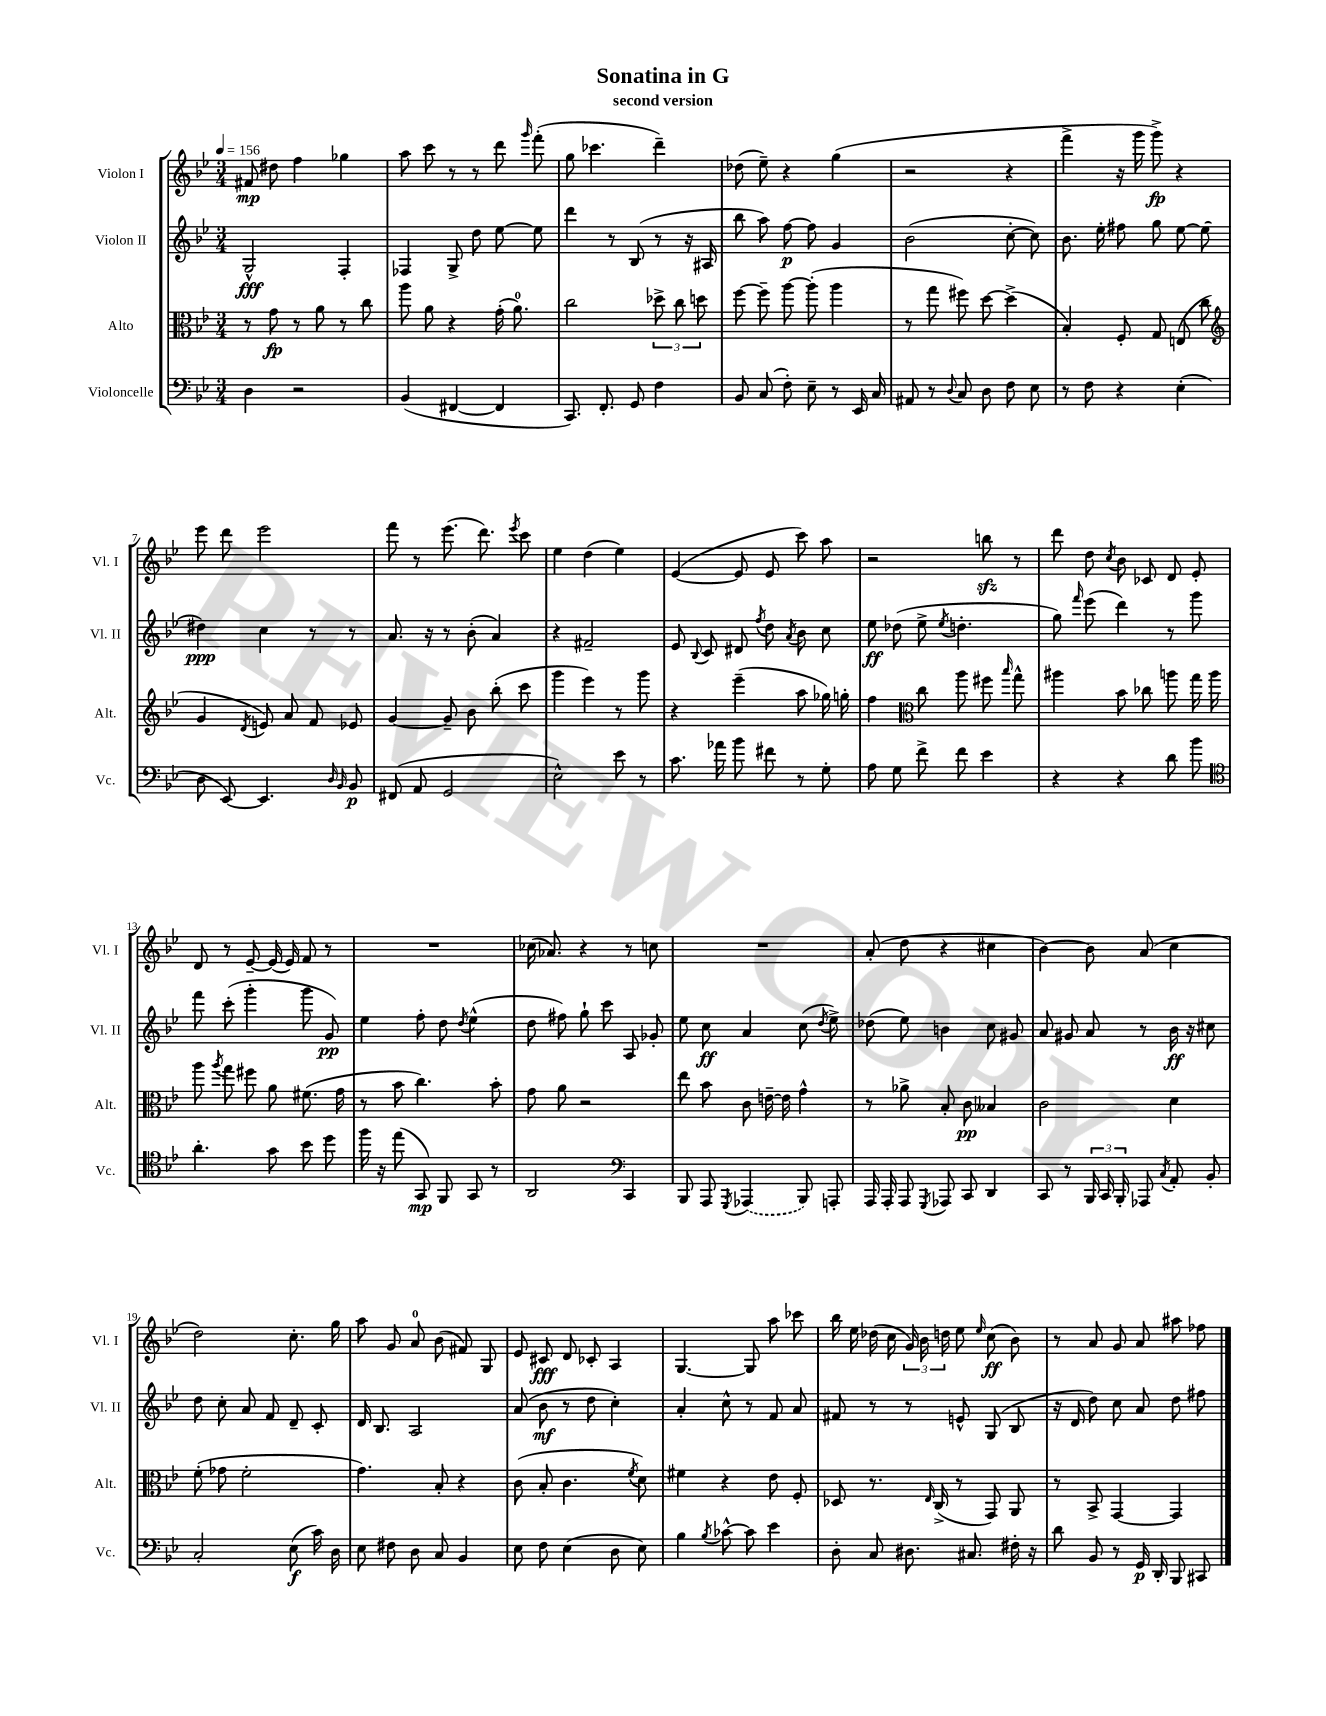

**kern	**dynam	**kern	**dynam	**kern	**dynam	**kern	**dynam
*part4	*part4	*part3	*part3	*part2	*part2	*part1	*part1
*staff4	*staff4	*staff3	*staff3	*staff2	*staff2	*staff1	*staff1
*I"Violoncelle	*	*I"Alto	*	*I"Violon II	*	*I"Violon I	*
*I'Vc.	*	*I'Alt.	*	*I'Vl. II	*	*I'Vl. I	*
*clefF4	*	*clefC3	*	*clefG2	*	*clefG2	*
*k[b-e-]	*	*k[b-e-]	*	*k[b-e-]	*	*k[b-e-]	*
*M3/4	*	*M3/4	*	*M3/4	*	*M3/4	*
*MM156	*	*MM156	*	*MM156	*	*MM156	*
=1	=1	=1	=1	=1	=1	=1	=1
4D\	.	8r	.	2G^^/	fff	8f#X/	mp
.	.	8g\	fp	.	.	8dd#X\	.
2r	.	8r	.	.	.	4ff\	.
.	.	8a\	.	.	.	.	.
.	.	8r	.	4F'/	.	4gg-X\	.
.	.	8cc\	.	.	.	.	.
=2	=2	=2	=2	=2	=2	=2	=2
(4BB-/	.	8aa\	.	4F-X/	.	8aa\	.
.	.	8a\	.	.	.	8ccc\	.
[4FF#X/	.	4r	.	8G^/	.	8r	.
.	.	.	.	8dd\	.	8r	.
4FF#/]	.	(16g'\	.	[8ee-\	.	8ddd\	.
.	.	8.a\)	.	.	.	.	.
.	.	.	.	.	.	16qqggg/	.
.	.	.	.	8ee-\]	.	(8fff'\	.
=3	=3	=3	=3	=3	=3	=3	=3
8.CC/)	.	2cc\	.	4ddd\	.	8gg\	.
.	.	.	.	.	.	4.ccc-X\	.
8.FF'/	.	.	.	.	.	.	.
.	.	.	.	8r	.	.	.
8GG/	.	.	.	(8B-/	.	.	.
4F\	.	12dd-X^\	.	8r	.	4ddd~\)	.
.	.	12cc\	.	.	.	.	.
.	.	.	.	16r	.	.	.
.	.	12ddn\	.	.	.	.	.
.	.	.	.	16A#X/	.	.	.
=4	=4	=4	=4	=4	=4	=4	=4
8BB-/	.	[8ff\	.	8bb-\	.	(8dd-X\	.
(8C/	.	8ff~\]	.	8aa\)	.	8ee-~\)	.
8F'\)	.	[8aa\	.	[8ff\	p	4r	.
8E-~\	.	(8aa'\]	.	8ff\]	.	.	.
8r	.	4aa\	.	4g/	.	(4gg\	.
16EE-/	.	.	.	.	.	.	.
16C/	.	.	.	.	.	.	.
=5	=5	=5	=5	=5	=5	=5	=5
8AA#X/	.	8r	.	(2b-\	.	2r	.
8r	.	8gg\	.	.	.	.	.
8qqD/	.	.	.	.	.	.	.
8C/	.	8ff#X\)	.	.	.	.	.
8D\	.	[8dd\	.	.	.	.	.
8F\	.	(4dd^\]	.	[8cc'\	.	4r	.
8E-\	.	.	.	8cc\])	.	.	.
=6	=6	=6	=6	=6	=6	=6	=6
8r	.	4B-'/)	.	8.b-\	.	4fff^\	.
8F\	.	.	.	.	.	.	.
.	.	.	.	16ee-'\	.	.	.
4r	.	8F'/	.	8ff#X\	.	16r	.
.	.	.	.	.	.	16ggg\	.
.	.	8G/	.	8gg\	.	8ggg^\)	fp
(4E-'\	.	(8En/	.	[8ee-\	.	4r	.
.	.	8cc\	.	(8ee-\]	.	.	.
!!LO:LB:g=z
=7	=7	=7	=7	=7	=7	=7	=7
*	*	*clefG2	*	*	*	*	*
8D\	.	4g/	.	4dd#X\)	ppp	8eee-\	.
[8EE-/)	.	.	.	.	.	8ddd\	.
.	.	8qd/	.	.	.	.	.
4.EE-/]	.	8en/)	.	4cc\	.	2eee-\	.
.	.	8a/	.	.	.	.	.
.	.	8f/	.	8r	.	.	.
16qqD/	.	.	.	.	.	.	.
16qqBB-/	.	.	.	.	.	.	.
8BB-/	p	8e-X/	.	8r	.	.	.
=8	=8	=8	=8	=8	=8	=8	=8
(8FF#X/	.	[4g/	.	8.a/	.	8fff\	.
8AA/	.	.	.	.	.	8r	.
.	.	.	.	16r	.	.	.
2GG/	.	8g~/]	.	8r	.	(8.eee-\	.
.	.	8b-\	.	(8b-'\	.	.	.
.	.	.	.	.	.	8.ddd\)	.
.	.	(8bb-'\	.	4a/)	.	.	.
.	.	.	.	.	.	8qeee-/	.
.	.	8ccc\	.	.	.	8ccc\	.
=9	=9	=9	=9	=9	=9	=9	=9
2E-^^\)	.	4ggg\	.	4r	.	4ee-\	.
.	.	4eee-\)	.	2f#X~/	.	(4dd\	.
8e-\	.	8r	.	.	.	4ee-\)	.
8r	.	8ggg\	.	.	.	.	.
=10	=10	=10	=10	=10	=10	=10	=10
8.c\	.	4r	.	8e-/	.	([4e-/	.
.	.	.	.	8qqB-/	.	.	.
.	.	.	.	8c/	.	.	.
16a-X\	.	.	.	.	.	.	.
8b-\	.	(4eee-~\	.	8d#X/	.	8e-/]	.
.	.	.	.	8qff/	.	.	.
8f#X\	.	.	.	8dd\	.	8e-/	.
.	.	.	.	8qa/	.	.	.
8r	.	8aa\	.	8b-\	.	8ccc\)	.
8G'\	.	16gg-X\)	.	8cc\	.	8aa\	.
.	.	16ggn'\	.	.	.	.	.
=11	=11	=11	=11	=11	=11	=11	=11
8A\	.	4ff\	.	8ee-\	ff	2r	.
8G\	.	.	.	(8dd-X\	.	.	.
*	*	*clefC3	*	*	*	*	*
8f^\	.	8cc\	.	8ee-^\	.	.	.
.	.	.	.	8qee-/	.	.	.
8f\	.	8aa\	.	4.ddn'\	.	.	.
4e-\	.	8ff#X\	.	.	.	8bbnzz\	.
.	.	16qqbb-/	.	.	.	.	.
.	.	8gg^^\	.	.	.	8r	.
=12	=12	=12	=12	=12	=12	=12	=12
4r	.	4aa#X\	.	8gg\)	.	8ddd\	.
.	.	.	.	16qqfff/	.	.	.
.	.	.	.	(8eee-\	.	8dd\	.
.	.	.	.	.	.	8qcc/	.
4r	.	8b-\	.	4ddd\)	.	8b-\	.
.	.	8cc-X\	.	.	.	8c-X/	.
8d\	.	8aan\	.	8r	.	8d/	.
8b-\	.	16gg\	.	8ggg\	.	8e-'/	.
.	.	16aa\	.	.	.	.	.
!!LO:LB:g=z
=13	=13	=13	=13	=13	=13	=13	=13
*clefC4	*	*	*	*	*	*	*
4.a'\	.	8aa\	.	8fff\	.	8d/	.
.	.	8qaa/	.	.	.	.	.
.	.	8gg\	.	(8ccc'\	.	8r	.
.	.	8ff#X\	.	4ggg'\	.	[8e-~/	.
8g\	.	8a\	.	.	.	(16e-/]	.
.	.	.	.	.	.	16e-/)	.
8b-\	.	(8.f#X\	.	8ggg\	.	8f/	.
8dd\	.	.	.	8g/)	pp	8r	.
.	.	16g\	.	.	.	.	.
=14	=14	=14	=14	=14	=14	=14	=14
16ff\	.	8r	.	4ee-\	.	2.r	.
16r	.	.	.	.	.	.	.
(8ee-\	.	8b-\	.	.	.	.	.
8GG/)	mp	4.cc\)	.	8ff'\	.	.	.
8FF/	.	.	.	8dd\	.	.	.
.	.	.	.	8qdd/	.	.	.
8GG/	.	.	.	(4ee-^^\	.	.	.
8r	.	8b-'\	.	.	.	.	.
=15	=15	=15	=15	=15	=15	=15	=15
2AA/	.	8g\	.	8dd\	.	(16cc-X\	.
.	.	.	.	.	.	8.a-X/)	.
.	.	8a\	.	8ff#X\)	.	.	.
.	.	2r	.	8gg`\	.	4r	.
.	.	.	.	8ccc\	.	.	.
*clefF4	*	*	*	*	*	*	*
4CC/	.	.	.	8A/	.	8r	.
.	.	.	.	8g-X'/	.	8ccn\	.
=16	=16	=16	=16	=16	=16	=16	=16
8BBB-/	.	8ee-\	.	8ee-\	.	2.r	.
8AAA/	.	8b-\	.	8cc\	ff	.	.
8qGGG/	.	.	.	.	.	.	.
(4AAA-X/	.	8c\	.	4a/	.	.	.
.	.	[16en~\	.	.	.	.	.
.	.	16e\]	.	.	.	.	.
8BBB-/)	.	4g^^\	.	(8cc\	.	.	.
.	.	.	.	8qdd/	.	.	.
8AAAn'/	.	.	.	8ee-^\)	.	.	.
=17	=17	=17	=17	=17	=17	=17	=17
16AAA/	.	8r	.	(8dd-X\	.	(8a'/	.
16AAA'/	.	.	.	.	.	.	.
8AAA/	.	8a-X^\	.	8ee-\)	.	8dd\	.
8qGGG/	.	.	.	.	.	.	.
8AAA-X/	.	8B-'/	.	4bn\	.	4r	.
8CC/	.	8c\	pp	.	.	.	.
4DD/	.	4B--X/	.	8cc\	.	4cc#X\	.
.	.	.	.	8g#X/	.	.	.
=18	=18	=18	=18	=18	=18	=18	=18
8CC/	.	2c\	.	8a/	.	[4b-\)	.
8r	.	.	.	8g#X/	.	.	.
24BBB-/	.	.	.	8a/	.	8b-\]	.
24CC/	.	.	.	.	.	.	.
24BBB-'/	.	.	.	.	.	.	.
8AAA-X/	.	.	.	8r	.	(8a/	.
8qC/	.	.	.	.	.	.	.
8AA'/	.	4d\	.	16b-\	ff	4cc\	.
.	.	.	.	16r	.	.	.
8BB-'/	.	.	.	8cc#X\	.	.	.
!!LO:LB:g=z
=19	=19	=19	=19	=19	=19	=19	=19
2C'/	.	(8f'\	.	8dd\	.	2dd\)	.
.	.	8g-X\	.	8cc'\	.	.	.
.	.	2f'\	.	8a/	.	.	.
.	.	.	.	8f/	.	.	.
(8E-\	f	.	.	8d~/	.	8.cc'\	.
16c\)	.	.	.	8c'/	.	.	.
16D\	.	.	.	.	.	16gg\	.
=20	=20	=20	=20	=20	=20	=20	=20
8E-\	.	4.g\)	.	16d/	.	8aa\	.
.	.	.	.	8.B-/	.	.	.
8F#X\	.	.	.	.	.	8g/	.
8D\	.	.	.	2A/	.	8a/	.
8C/	.	8B-'/	.	.	.	(8b-\	.
4BB-/	.	4r	.	.	.	8f#X/)	.
.	.	.	.	.	.	8G/	.
=21	=21	=21	=21	=21	=21	=21	=21
8E-\	.	(8c\	.	(8a/	.	8e-/	.
8F\	.	8B-'/	.	8b-\	mf	8c#X/	fff
(4E-\	.	4.c\	.	8r	.	8d/	.
.	.	.	.	8dd\	.	8c-X'/	.
8D\	.	.	.	4cc'\)	.	4A/	.
.	.	8qf/	.	.	.	.	.
8E-\)	.	8d\)	.	.	.	.	.
=22	=22	=22	=22	=22	=22	=22	=22
4B-\	.	4f#X\	.	4a'/	.	[4.G/	.
8qB-/	.	.	.	.	.	.	.
[8c-X^^\	.	4r	.	8cc^^\	.	.	.
8c-\]	.	.	.	8r	.	8G/]	.
4e-\	.	8e-\	.	8f/	.	8aa\	.
.	.	8F'/	.	8a/	.	8ccc-X\	.
=23	=23	=23	=23	=23	=23	=23	=23
8D'\	.	8D-X/	.	8f#X/	.	16bb-\	.
.	.	.	.	.	.	16ee-\	.
8C/	.	8.r	.	8r	.	(16dd-X\	.
.	.	.	.	.	.	16cc\	.
8.D#X\	.	.	.	8r	.	24g/)	.
.	.	.	.	.	.	24b-\	.
.	.	16qqE-/	.	.	.	.	.
.	.	(16C^/	.	.	.	.	.
.	.	.	.	.	.	24ddn\	.
.	.	8r	.	8en^^/	.	8ee-\	.
8.C#X/	.	.	.	.	.	.	.
.	.	.	.	.	.	16qqee-/	.
.	.	8GG/)	.	(8G/	.	(8cc\	ff
16F#X'\	.	8AA/	.	8B-/	.	8b-\)	.
16r	.	.	.	.	.	.	.
=24	=24	=24	=24	=24	=24	=24	=24
8d\	.	8r	.	16r	.	8r	.
.	.	.	.	16d/	.	.	.
8BB-/	.	8BB-^/	.	8dd\)	.	8a/	.
8r	.	[4GG/	.	8cc\	.	8g/	.
16GG/	p	.	.	8a/	.	8a/	.
16DD'/	.	.	.	.	.	.	.
8BBB-/	.	4GG/]	.	8dd\	.	8aa#X\	.
8CC#X/	.	.	.	8ff#X\	.	8ff-X\	.
==	==	==	==	==	==	==	==
*-	*-	*-	*-	*-	*-	*-	*-
